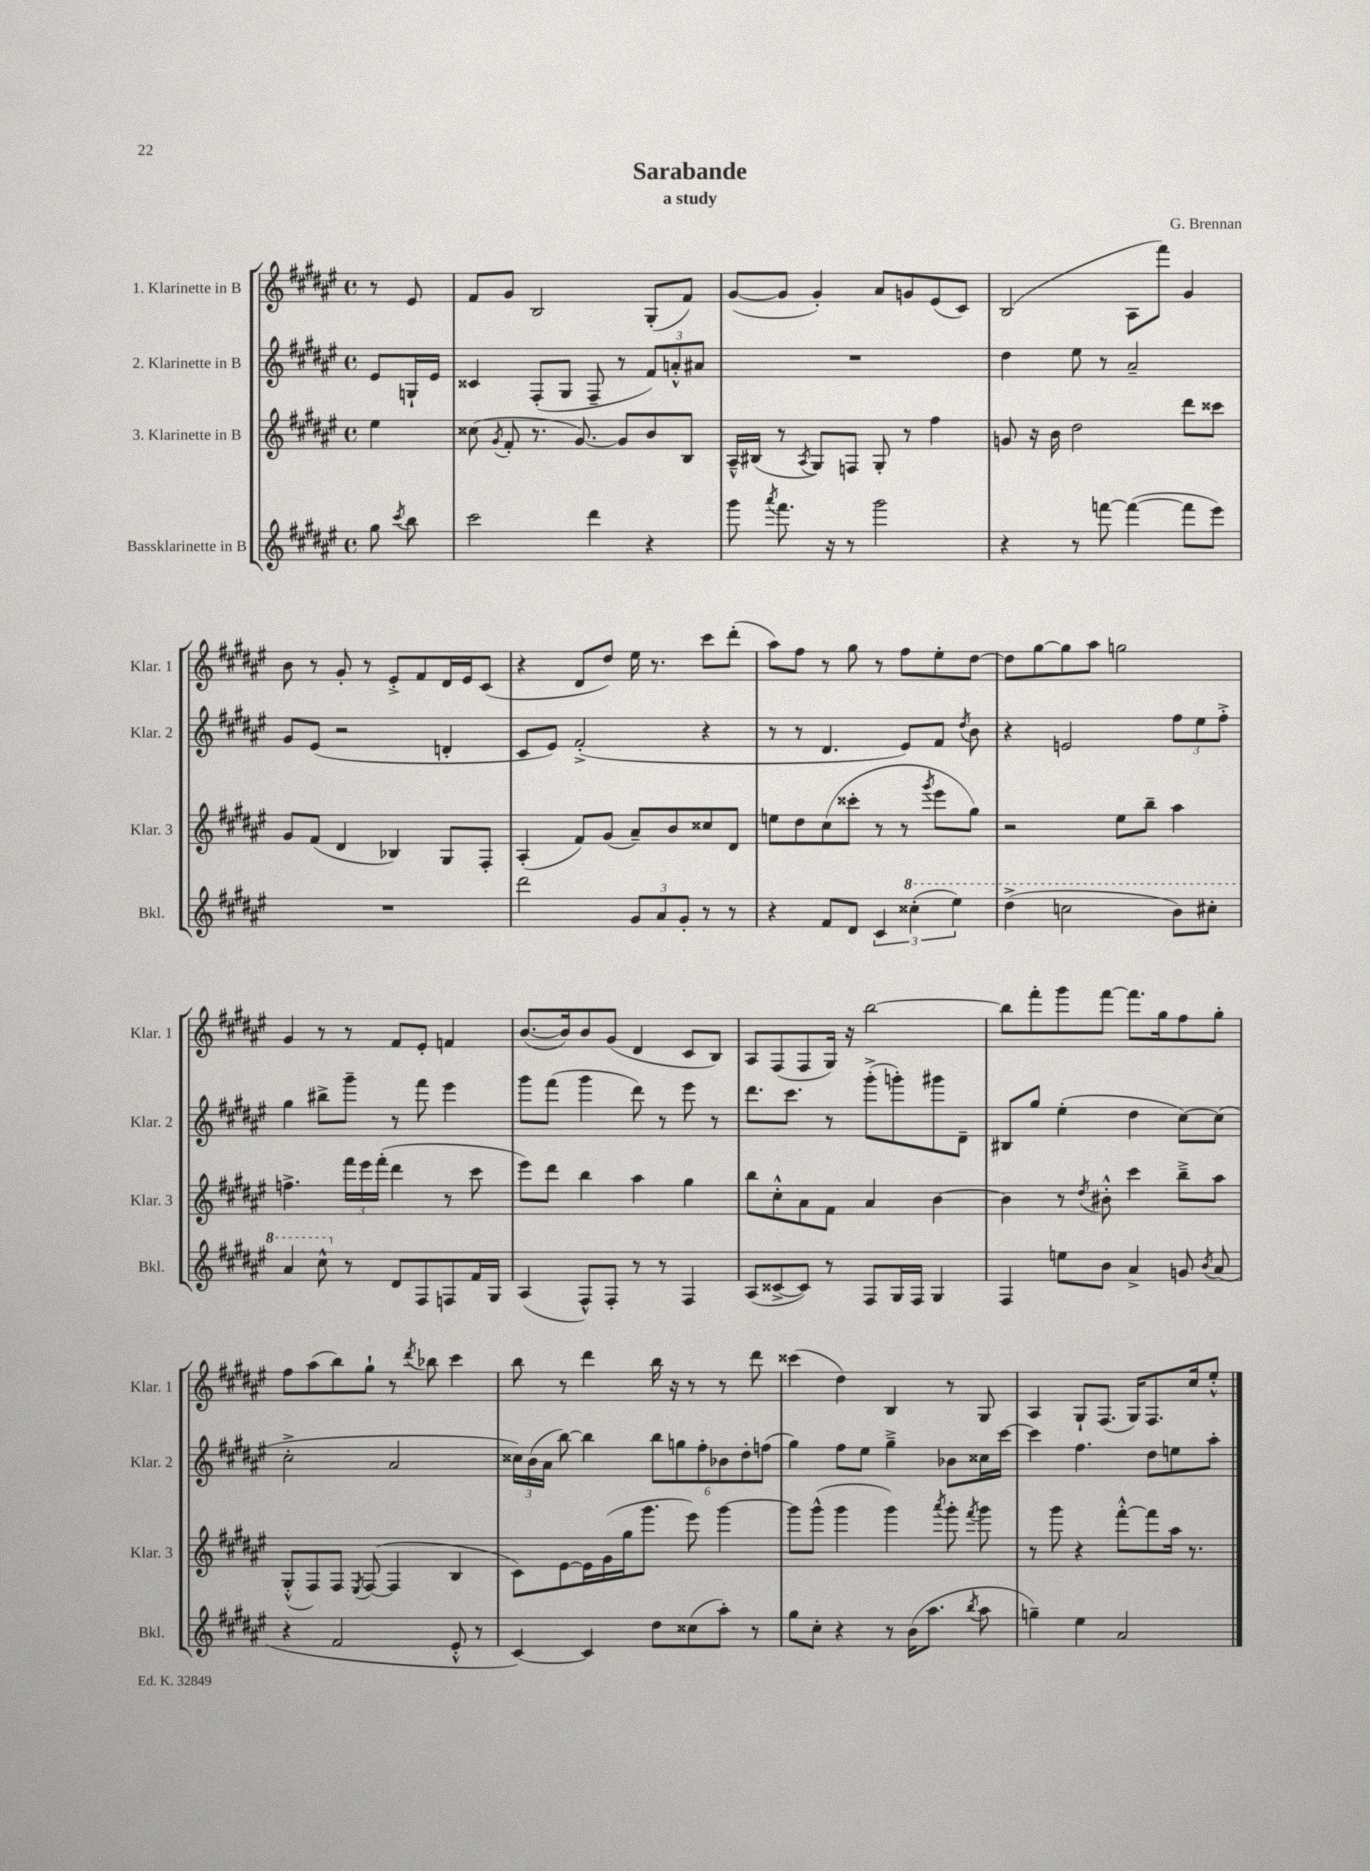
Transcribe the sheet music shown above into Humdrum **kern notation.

**kern	**kern	**kern	**kern
*staff4	*staff3	*staff2	*staff1
*clefG2	*clefG2	*clefG2	*clefG2
*k[f#c#g#d#a#e#]	*k[f#c#g#d#a#e#]	*k[f#c#g#d#a#e#]	*k[f#c#g#d#a#e#]
*M4/4	*M4/4	*M4/4	*M4/4
*met(c)	*met(c)	*met(c)	*met(c)
8gg#	4ee#	8e#	8r
8qccc#	.	.	.
8bb	.	16G`	8e#
.	.	16e#	.
=	=	=	=
2ccc#	(8cc##	4c##	8f#
.	8qg#	.	.
.	8f#'	.	8g#
.	8.r	(8F#'	2B
.	.	8G#	.
.	[8.g#)	.	.
4ddd#	.	8F#~	.
.	8g#]	8r	.
4r	8b	12f#)	(8G#'
.	.	12a'^^	.
.	8B	.	8f#)
.	.	12a#	.
=	=	=	=
8ggg#	16A#~^^	1r	([8g#
.	(16B#	.	.
8qaaa#	.	.	.
8.fff#	8r	.	8g#]
.	8qA#	.	.
.	8G#)	.	4g#')
16r	.	.	.
8r	8F	.	.
2ggg#	8G#'	.	8a#
.	8r	.	8g
.	4ff#	.	(8e#
.	.	.	8c#)
=	=	=	=
4r	8g	4dd#	(2B
.	16r	.	.
.	16b	.	.
8r	2dd#	8ee#	.
[8fff	.	8r	.
(4fff_	.	2a#~	8A#
.	.	.	8fff#)
8fff]	8ddd#	.	4g#
8eee#)	8ccc##	.	.
=	=	=	=
1r	8g#	8g#	8b
.	(8f#	(8e#	8r
.	4d#	2r	8g#'
.	.	.	8r
.	4B-)	.	8e#'^
.	.	.	8f#
.	8G#	4d'	16d#
.	.	.	16e#
.	8F#'	.	(8c#
=	=	=	=
2ddd#	(4A#'	8c#	4r
.	.	8e#)	.
.	8f#)	(2f#'^	8d#
.	(8g#	.	8dd#)
12g#	8a#~)	.	16ee#
.	.	.	8.r
12a#	.	.	.
.	8b	.	.
12g#'	.	.	.
8r	8cc##	4r	8ccc#
8r	8d#	.	(8ddd#'
=	=	=	=
4r	8ee	8r	8aa#)
.	8dd#	8r	8ff#
8f#	(8cc#	4.d#	8r
8d#	8ccc##'	.	8gg#
6c#	8r	.	8r
.	8r	8e#)	8ff#
(6ccc##'	.	.	.
.	8qggg#	.	.
.	8eee#	8f#	8ee#'
6eee#)	.	.	.
.	.	8qdd#	.
.	8gg#)	8b	[8dd#
=	=	=	=
(4ddd#^	2r	4r	8dd#]
.	.	.	[8gg#
2ccc	.	2e	8gg#]
.	.	.	8aa#
.	8ee#	.	2gg
.	8bb~	.	.
8bb)	4aa#	12ff#	.
.	.	12ee#	.
8ccc#'	.	.	.
.	.	12ff#'^	.
=	=	=	=
4aa#	4.ff^	4gg#	4g#
8ccc#^^	.	8bb#^	8r
8r	24fff#	8ggg#~	8r
.	24eee#	.	.
.	(24fff#'	.	.
8d#	4ddd#	8r	8f#
8F#	.	8fff#	8e#'
8F	8r	4eee#	4f
16f#	8ccc#	.	.
16G#	.	.	.
=	=	=	=
(4A#	8eee#)	8ggg#	([8.b
.	8ddd#	(8fff#	.
.	.	.	16b])
8F#^^)	4bb	4ggg#	8b
8F#'	.	.	(8g#
8r	4aa#	8ddd#)	4d#
8r	.	8r	.
4F#	4gg#	8eee#	8c#
.	.	8r	8B)
=	=	=	=
(8A#	8bb	8.ddd#	8A#
[8c##^	8cc#'^^	.	(8F#
.	.	8.ccc#	.
8c##])	8a#	.	8F#
8r	8f#	8r	16G#)
.	.	.	16r
8F#	4a#	(8ggg#'^	[2bb
16G#	.	8ggg')	.
16F#	.	.	.
4G#	[4b	8ggg#	.
.	.	8d#~	.
=	=	=	=
4F#	4b]	8B#	8bb]
.	.	8gg#	8fff#'
8ee	8r	(4ee#'	8ggg#
.	8qdd#	.	.
8b	8b#'^^	.	[8fff#
4a#^	4ccc#	4dd#	8.fff#]
.	.	.	16gg#
8g	8bb~^	[8cc#)	8ff#
8qb	.	.	.
(8a#	8aa#	(8cc#]	8gg#'
=	=	=	=
4r	(8G#'^^	2cc#'^	8ff#
.	8F#)	.	(8aa#
2f#	8F#	.	8bb)
.	8qE#	.	.
.	([8F#	.	8gg#`
.	4F#]	2a#	8r
.	.	.	8qddd#
.	.	.	8bb-
8e#'^^	4B	.	4ccc#
8r	.	.	.
=	=	=	=
[4c#)	8c#)	24cc##)	8bb
.	.	(24b	.
.	.	24a#	.
.	[8e#	[8bb)	8r
4c#]	16e#]	4bb]	4ddd#
.	(16g#	.	.
.	16gg#	.	.
.	8.ggg#	.	.
8dd#	.	12bb	16bb
.	.	.	16r
.	.	12gg	.
(8cc##	8eee#)	.	8r
.	.	12ff#'	.
8aa#')	[4ggg#	12b-	8r
.	.	12dd#'	.
8r	.	.	8ddd#
.	.	(12ff	.
=	=	=	=
8gg#	8ggg#]	4gg#)	(4ccc##
8cc#'	(8ggg#^^	.	.
4r	4ggg#	8ff#	4dd#)
.	.	8ee#	.
8r	4ggg#)	4gg#~^	4B
(16b	.	.	.
8.aa#	.	.	.
.	8qaaa#	.	.
.	8ggg#'	8b-	8r
8qbb	8qfff#	.	.
8aa#	8ggg#	16cc##	8G#
.	.	[16ccc#	.
=	=	=	=
4gg~)	8r	4ccc#]	4A#
.	8ggg#	.	.
4ee#	4r	4.ff#	8G#`
.	.	.	(8.F#
2a#	[8fff#'^^	.	.
.	.	.	16G#)
.	8fff#]	8dd#	8.F#
.	16aa#	8ee	.
.	8.r	.	16cc#
.	.	8aa#'	8ee#'^^
==	==	==	==
*-	*-	*-	*-
